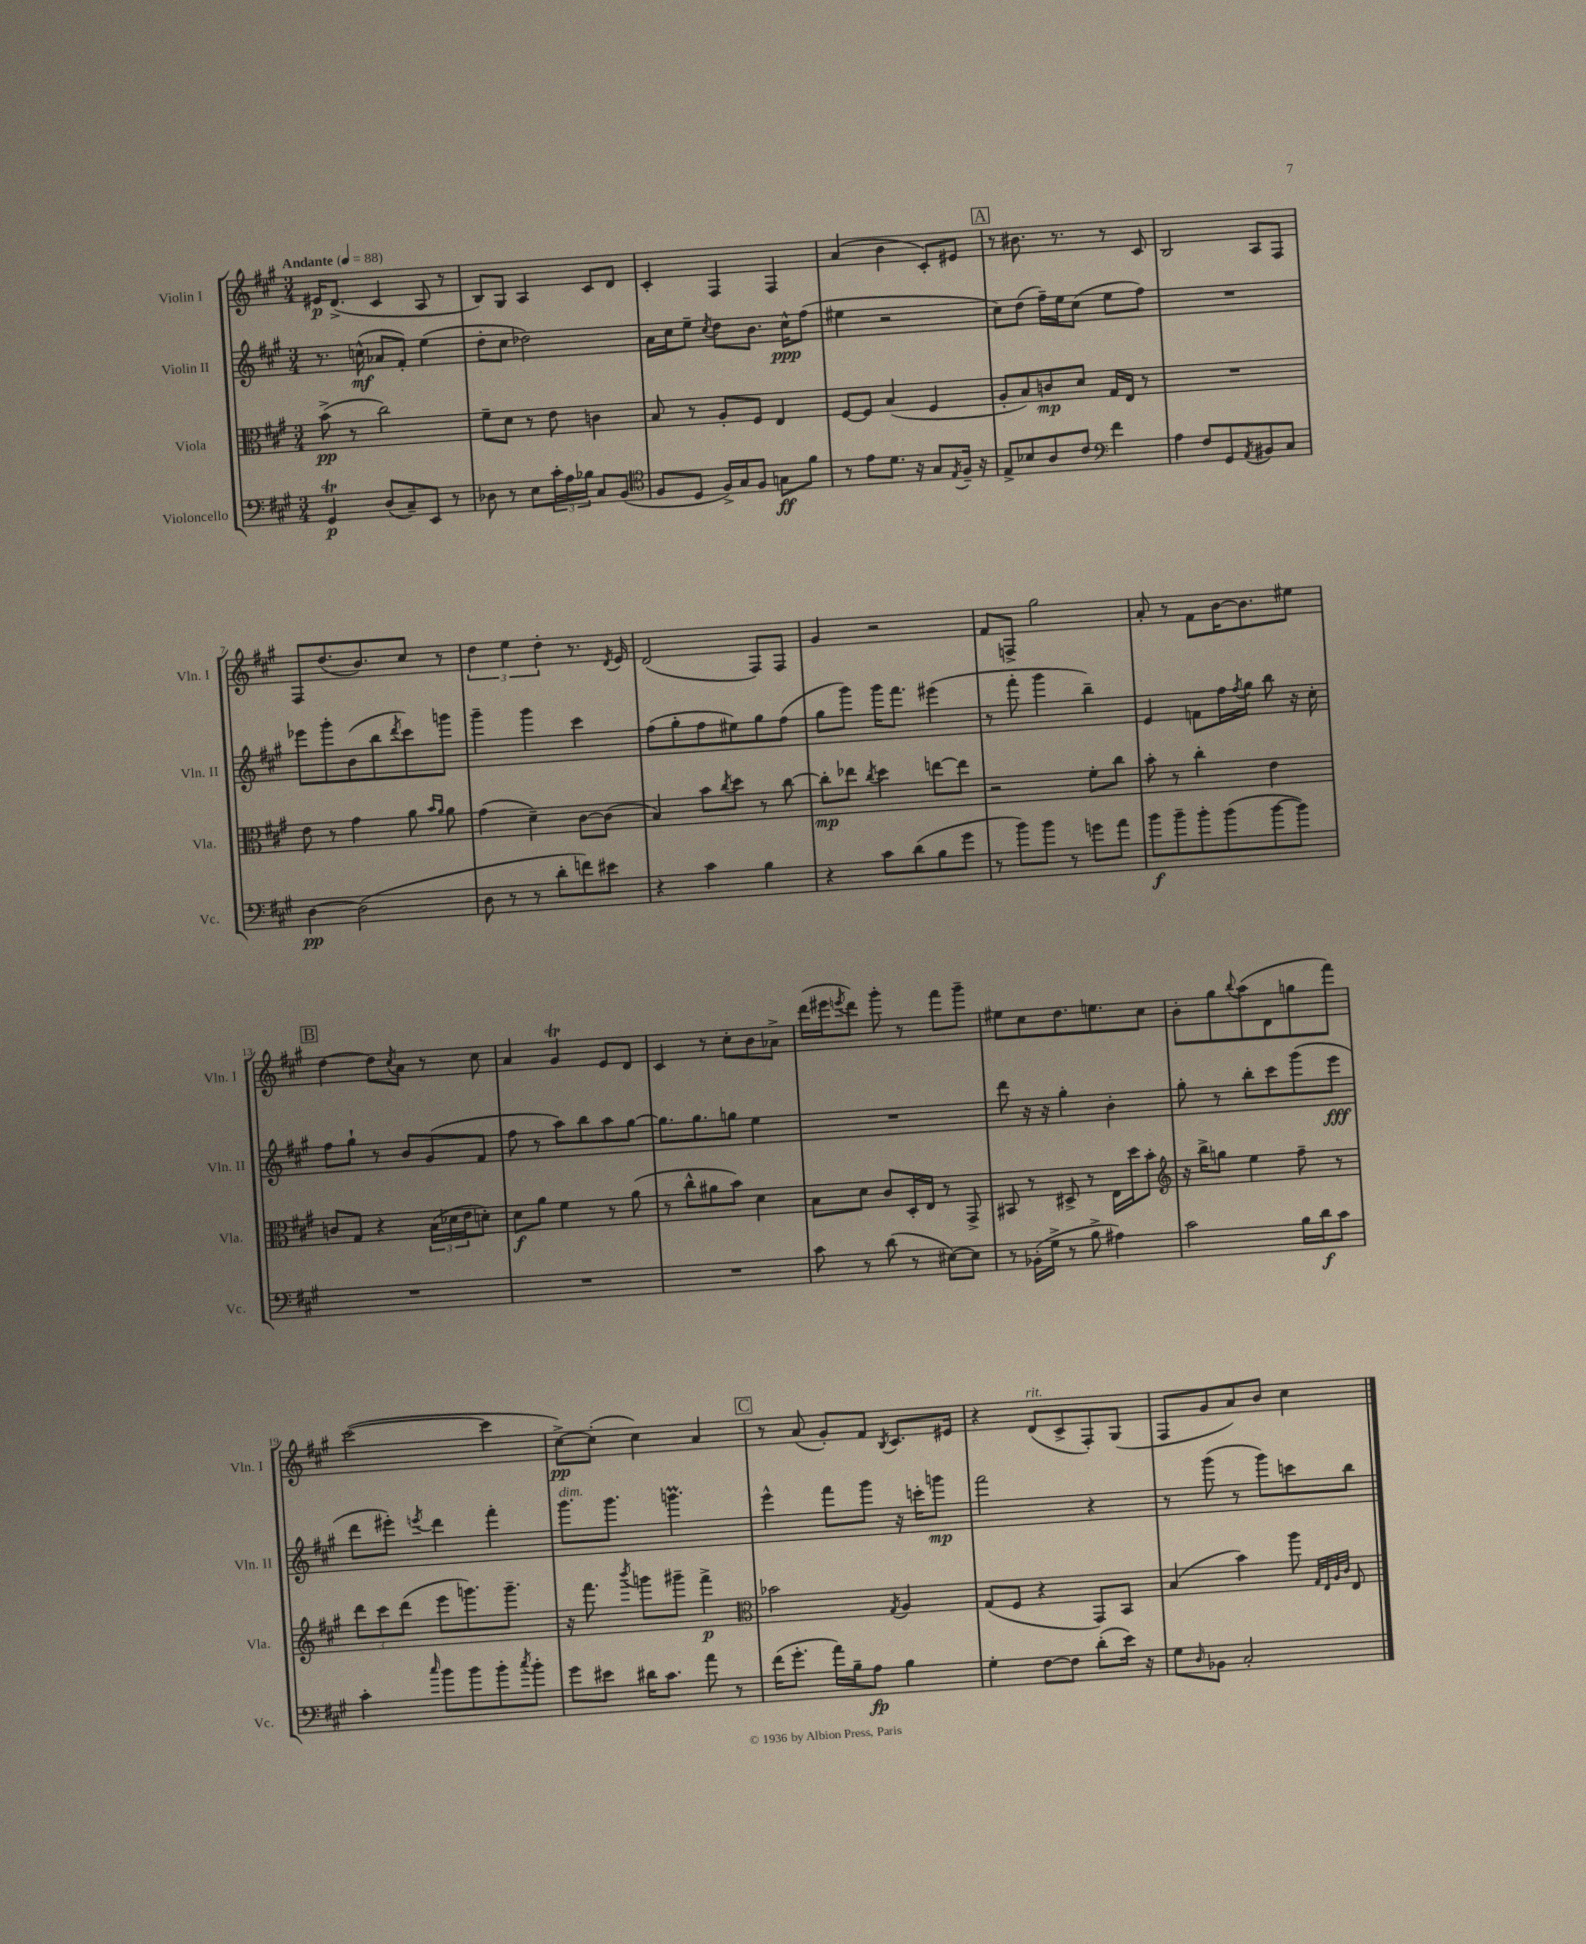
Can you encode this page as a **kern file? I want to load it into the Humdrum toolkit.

**kern	**dynam	**kern	**dynam	**kern	**dynam	**kern	**dynam
*part4	*part4	*part3	*part3	*part2	*part2	*part1	*part1
*staff4	*staff4	*staff3	*staff3	*staff2	*staff2	*staff1	*staff1
*I"Violoncello	*	*I"Viola	*	*I"Violin II	*	*I"Violin I	*
*I'Vc.	*	*I'Vla.	*	*I'Vln. II	*	*I'Vln. I	*
*clefF4	*	*clefC3	*	*clefG2	*	*clefG2	*
*k[f#c#g#]	*	*k[f#c#g#]	*	*k[f#c#g#]	*	*k[f#c#g#]	*
*M3/4	*	*M3/4	*	*M3/4	*	*M3/4	*
*MM88	*	*MM88	*	*MM88	*	*MM88	*
=1	=1	=1	=1	=1	=1	=1	=1
!	!	!	!	!	!	!LO:TX:a:B:t=Andante	!
4GG#t/	p	(8b^\	pp	8.r	.	16e#X/KL	p
.	.	.	.	.	.	(8.d^/J	.
.	.	8r	.	.	.	.	.
.	.	.	.	(16ccn^^\	mf	.	.
(8D/L	.	2cc#\)	.	8a-X/L	.	4c#/	.
8C#~/)	.	.	.	8f#'/J)	.	.	.
8EE/J	.	.	.	(4ee\	.	8A/	.
8r	.	.	.	.	.	8r	.
=2	=2	=2	=2	=2	=2	=2	=2
8D-X\	.	8f#~\L	.	8dd'\L	.	8B/L)	.
8r	.	8d\J	.	8cc#\J	.	8G#/J	.
8E\L	.	8r	.	2dd-X\)	.	4A/	.
24c#'\L	.	8e\	.	.	.	.	.
24A\	.	.	.	.	.	.	.
24B-X\JJ	.	.	.	.	.	.	.
8C#/L	.	4cn\	.	.	.	8c#/L	.
(8BB/J	.	.	.	.	.	8d/J	.
=3	=3	=3	=3	=3	=3	=3	=3
*clefC4	*	*	*	*	*	*	*
8F#/L	.	8B/	.	16a\LL	.	4c#'/	.
.	.	.	.	16cc#\J	.	.	.
8D/J	.	8r	.	8ee~\J	.	.	.
.	.	.	.	8qcc#/	.	.	.
16F#^/LL)	.	8A'/L	.	8dd\L	.	4F#/	.
16G#/J	.	.	.	.	.	.	.
8F#/J	.	8F#/J	.	8.b\J	.	.	.
8Gn\L	ff	4E/	.	.	.	4F#/	.
.	.	.	.	16cc#^^\KL	ppp	.	.
8f#\J	.	.	.	(8ff#\J	.	.	.
=4	=4	=4	=4	=4	=4	=4	=4
8r	.	[8F#/L	.	4ee#X\	.	(4a/	.
8e\L	.	8F#/J]	.	.	.	.	.
8.d\J	.	(4B/	.	2r	.	4b\	.
16r	.	.	.	.	.	.	.
8G#/L	.	4F#/	.	.	.	8c#'/L)	.
8qE/	.	.	.	.	.	.	.
16F#~/Jk	.	.	.	.	.	8e#X/J	.
16r	.	.	.	.	.	.	.
!!LO:REH:place=s1:t=A
=5	=5	=5	=5	=5	=5	=5	=5
8E^/L	.	8A'/L	.	8cc#\L)	.	8r	.
8B-X/	.	8B/)	.	(8dd\J	.	8.b#X\	.
8A/	.	8cn/	mp	16ff#~\LL)	.	.	.
.	.	.	.	16ee\J	.	8.r	.
8c#/J	.	8d/J	.	(8cc#\J	.	.	.
*clefF4	*	*	*	*	*	*	*
4f#\	.	16G#/LL	.	8ee\L	.	8r	.
.	.	16E/JJ	.	.	.	.	.
.	.	8r	.	8ff#\J)	.	8c#/	.
=6	=6	=6	=6	=6	=6	=6	=6
4A\	.	2.r	.	2.r	.	2B/	.
8F#/L	.	.	.	.	.	.	.
8GG#/	.	.	.	.	.	.	.
8qAA/	.	.	.	.	.	.	.
8BB#X/	.	.	.	.	.	8A/L	.
8C#/J	.	.	.	.	.	8F#/J	.
!!LO:LB:g=z
=7	=7	=7	=7	=7	=7	=7	=7
[4D\	pp	8e\	.	8eee-X\L	.	8F#/L	.
.	.	8r	.	8ggg#'\	.	(8.dd/	.
(2D\]	.	4g#\	.	(8b\	.	.	.
.	.	.	.	.	.	8.b/)	.
.	.	.	.	8bb\	.	.	.
.	.	.	.	8qddd/	.	.	.
.	.	8a\	.	8ccc#\)	.	8cc#/J	.
.	.	16qqb/LL	.	.	.	.	.
.	.	16qqa/JJ	.	.	.	.	.
.	.	8a\	.	8gggn\J	.	8r	.
=8	=8	=8	=8	=8	=8	=8	=8
8D\	.	(4g#\	.	4ggg#~\	.	6dd\	.
8r	.	.	.	.	.	.	.
.	.	.	.	.	.	6ee\	.
8r	.	4d~\)	.	4ggg#\	.	.	.
.	.	.	.	.	.	6dd'\	.
8d'\L	.	.	.	.	.	.	.
8fn\)	.	[8c#\L	.	4ccc#\	.	8.r	.
8e#X\J	.	(8c#\J]	.	.	.	.	.
.	.	.	.	.	.	8qd/	.
.	.	.	.	.	.	16e/	.
=9	=9	=9	=9	=9	=9	=9	=9
4r	.	4B/)	.	(8ff#\L	.	(2d/	.
.	.	.	.	8gg#'\	.	.	.
4c#\	.	8b\L	.	8ff#\	.	.	.
.	.	8qcc#/	.	.	.	.	.
.	.	8dd\J	.	8ee#X\)	.	.	.
4B\	.	8r	.	8gg#\	.	8F#/L)	.
.	.	[8cc#\	.	(8ff#\J	.	8F#/J	.
=10	=10	=10	=10	=10	=10	=10	=10
4r	.	8cc#'\L]	mp	8gg#\L	.	4g#/	.
.	.	8ee-X\J	.	8ggg#\J)	.	.	.
.	.	8qcc#/	.	.	.	.	.
8c#\L	.	4dd\	.	16ggg#\KL	.	2r	.
.	.	.	.	8.fff#\J	.	.	.
(8d\	.	.	.	.	.	.	.
8B\	.	[8een\L	.	(4eee#X\	.	.	.
8g#\J	.	8ee\J]	.	.	.	.	.
=11	=11	=11	=11	=11	=11	=11	=11
8r	.	2r	.	8r	.	8f#/L	.
8b\L)	.	.	.	8fff#'\	.	8Fn^/J	.
8b\J	.	.	.	4ggg#\	.	2gg#\	.
8r	.	.	.	.	.	.	.
8gn\L	.	8f#'\L	.	4bb~\)	.	.	.
8a\J	.	8cc#\J	.	.	.	.	.
=12	=12	=12	=12	=12	=12	=12	=12
8b\L	f	8b'\	.	4e/	.	8a'/	.
8b~\	.	8r	.	.	.	8r	.
8b'\	.	4cc#'\	.	8fn\L	.	8f#\L	.
(8b\	.	.	.	16ff#\L	.	[16b\K	.
.	.	.	.	8qff#/	.	.	.
.	.	.	.	16gg#\JJ	.	8.b\]	.
[8b\	.	4e\	.	8bb\	.	.	.
8b\J])	.	.	.	16r	.	8ee#X\J	.
.	.	.	.	16cc#'\	.	.	.
!!LO:LB:g=z
!!LO:REH:place=s1:t=B
=13	=13	=13	=13	=13	=13	=13	=13
2.r	.	8cn/L	.	8ff#\L	.	[4dd\	.
.	.	8G#/J	.	8gg#`\J	.	.	.
.	.	4r	.	8r	.	8dd\L]	.
.	.	.	.	.	.	8qcc#/	.
.	.	.	.	8b/L	.	8a\J	.
.	.	(24B\LL	.	(8g#/	.	8r	.
.	.	24d-X\	.	.	.	.	.
.	.	24e\J	.	.	.	.	.
.	.	8dn'\J)	.	8f#/J	.	8cc#\	.
=14	=14	=14	=14	=14	=14	=14	=14
2.r	.	8d\L	f	8ff#\	.	4a/	.
.	.	8a\J	.	8r	.	.	.
.	.	4f#\	.	8aa\L)	.	4g#t/	.
.	.	.	.	8bb\	.	.	.
.	.	8r	.	8aa\	.	8e/L	.
.	.	(8a\	.	[8gg#\J	.	8d/J	.
=15	=15	=15	=15	=15	=15	=15	=15
2.r	.	8r	.	8.gg#\L]	.	4c#/	.
.	.	8cc#^^\L	.	.	.	.	.
.	.	.	.	8.gg#\	.	.	.
.	.	8a#X\	.	.	.	8r	.
.	.	8b\J)	.	8ggn\J	.	8cc#'\L	.
.	.	4d\	.	4ee\	.	8b\	.
.	.	.	.	.	.	8a-X^\J	.
=16	=16	=16	=16	=16	=16	=16	=16
8c#\	.	8B\L	.	2.r	.	(16ddd\LL	.
.	.	.	.	.	.	16eee#X\J	.
.	.	.	.	.	.	8qeeen/	.
8r	.	8d\J	.	.	.	8ddd\J)	.
(8d\	.	8c#/L	.	.	.	8ggg#'\	.
8r	.	16D'/L	.	.	.	8r	.
.	.	16E/JJ	.	.	.	.	.
[8E#X\L)	.	8r	.	.	.	8fff#\L	.
8E#\J]	.	8GG#^/	.	.	.	8ggg#~\J	.
=17	=17	=17	=17	=17	=17	=17	=17
8r	.	8BB#X/	.	8ddd\	.	8ee#X\L	.
(16BB-X'\LL	.	8r	.	16r	.	8cc#\	.
16G#^\JJ	.	.	.	16r	.	.	.
8r	.	8D#X^/	.	4gg#'\	.	8.dd\	.
8B^\	.	8r	.	.	.	.	.
.	.	.	.	.	.	8.een\	.
4A#X\)	.	16E\LL	.	4b'\	.	.	.
.	.	16dd\J	.	.	.	.	.
.	.	8b'\J	.	.	.	8cc#\J	.
=18	=18	=18	=18	=18	=18	=18	=18
*	*	*clefG2	*	*	*	*	*
2c#\	.	16r	.	8gg#'\	.	8b'\L	.
.	.	16bb^\KL	.	.	.	.	.
.	.	8ggn\J	.	8r	.	8gg#\	.
.	.	.	.	.	.	8qqbb/	.
.	.	4ee\	.	8bb'\L	.	(8aa\	.
.	.	.	.	8ccc#\	.	8d\	.
16B\LL	.	8ff#~\	.	(8ggg#\	.	8ggn\	.
16d\J	f	.	.	.	.	.	.
8c#\J	.	8r	.	8eee\J	fff	8fff#\J)	.
!!LO:LB:g=z
=19	=19	=19	=19	=19	=19	=19	=19
4c#'\	.	12ddd\L	.	8ddd\L	.	([2ccc#\	.
.	.	12ccc#\	.	.	.	.	.
.	.	.	.	8eee#X'\J)	.	.	.
.	.	(12ddd\J	.	.	.	.	.
16qqcc#/	.	.	.	8qeeen/	.	.	.
8b\L	.	8eee\L	.	4ddd\	.	.	.
8b\	.	8.gggn\)	.	.	.	.	.
8b'\	.	.	.	4fff#'\	.	4ccc#\]	.
.	.	8.ggg~\J	.	.	.	.	.
8qcc#/	.	.	.	.	.	.	.
8b'\J	.	.	.	.	.	.	.
=20	=20	=20	=20	=20	=20	=20	=20
!	!	!	!	!LO:TX:a:i:t=dim.	!	!	!
8g#\L	.	16r	.	8.ggg#\L	.	[8cc#^\L)	pp
.	.	8.fff#\	.	.	.	.	.
8e#X\J	.	.	.	.	.	(8cc#'\J]	.
.	.	.	.	8.ggg#\J	.	.	.
.	.	8qbbb/	.	.	.	.	.
16d#X\KL	.	8gggn\L	.	.	.	4cc#\)	.
8.c#\J	.	.	.	.	.	.	.
.	.	8ggg#X~\J	.	4.gggnM\	.	.	.
8a\	.	4fff#^\	p	.	.	4a/	.
8r	.	.	.	.	.	.	.
!!LO:REH:place=s1:t=C
=21	=21	=21	=21	=21	=21	=21	=21
*	*	*clefC3	*	*	*	*	*
(16f#\KL	.	2b-X\	.	4eee^^\	.	8r	.
8.g#'\J	.	.	.	.	.	.	.
.	.	.	.	.	.	(8a/	.
16a\LL)	.	.	.	8fff#\L	.	8g#'/L)	.
16B~\J	.	.	.	.	.	.	.
8A\J	fp	.	.	8ggg#\J	.	8f#/J	.
.	.	8qG#/	.	.	.	8qB/	.
4B\	.	4A/	.	16r	.	8.c#/L	.
.	.	.	.	16cccn'\KL	.	.	.
.	.	.	.	8gggn\J	mp	.	.
.	.	.	.	.	.	16e#X/Jk	.
=22	=22	=22	=22	=22	=22	=22	=22
4G#'\	.	(8G#/L	.	2fff#\	.	4r	.
.	.	8F#/J	.	.	.	.	.
!	!	!	!	!	!	!LO:TX:a:i:t=rit.	!
[8F#\L	.	4r	.	.	.	(8d/L	.
8F#\J]	.	.	.	.	.	8c#^/	.
(8d'\L	.	8GG#/L)	.	4r	.	8F#'/)	.
16e\Jk)	.	8BB/J	.	.	.	(8G#/J	.
16r	.	.	.	.	.	.	.
=23	=23	=23	=23	=23	=23	=23	=23
8G#\L	.	(4B/	.	8r	.	8F#/L	.
16qqD/	.	.	.	.	.	.	.
8BB-X\J	.	.	.	(8ggg#\	.	8g#/	.
2C#'/	.	4b\)	.	8r	.	8a/)	.
.	.	.	.	8ggg#\L)	.	8b/J	.
.	.	8aa\	.	8cccn\	.	4cc#\	.
.	.	32qqG#/LLL	.	.	.	.	.
.	.	32qqE/	.	.	.	.	.
.	.	32qqA/	.	.	.	.	.
.	.	32qqc#/JJJ	.	.	.	.	.
.	.	8E/	.	8bb\J	.	.	.
==	==	==	==	==	==	==	==
*-	*-	*-	*-	*-	*-	*-	*-
